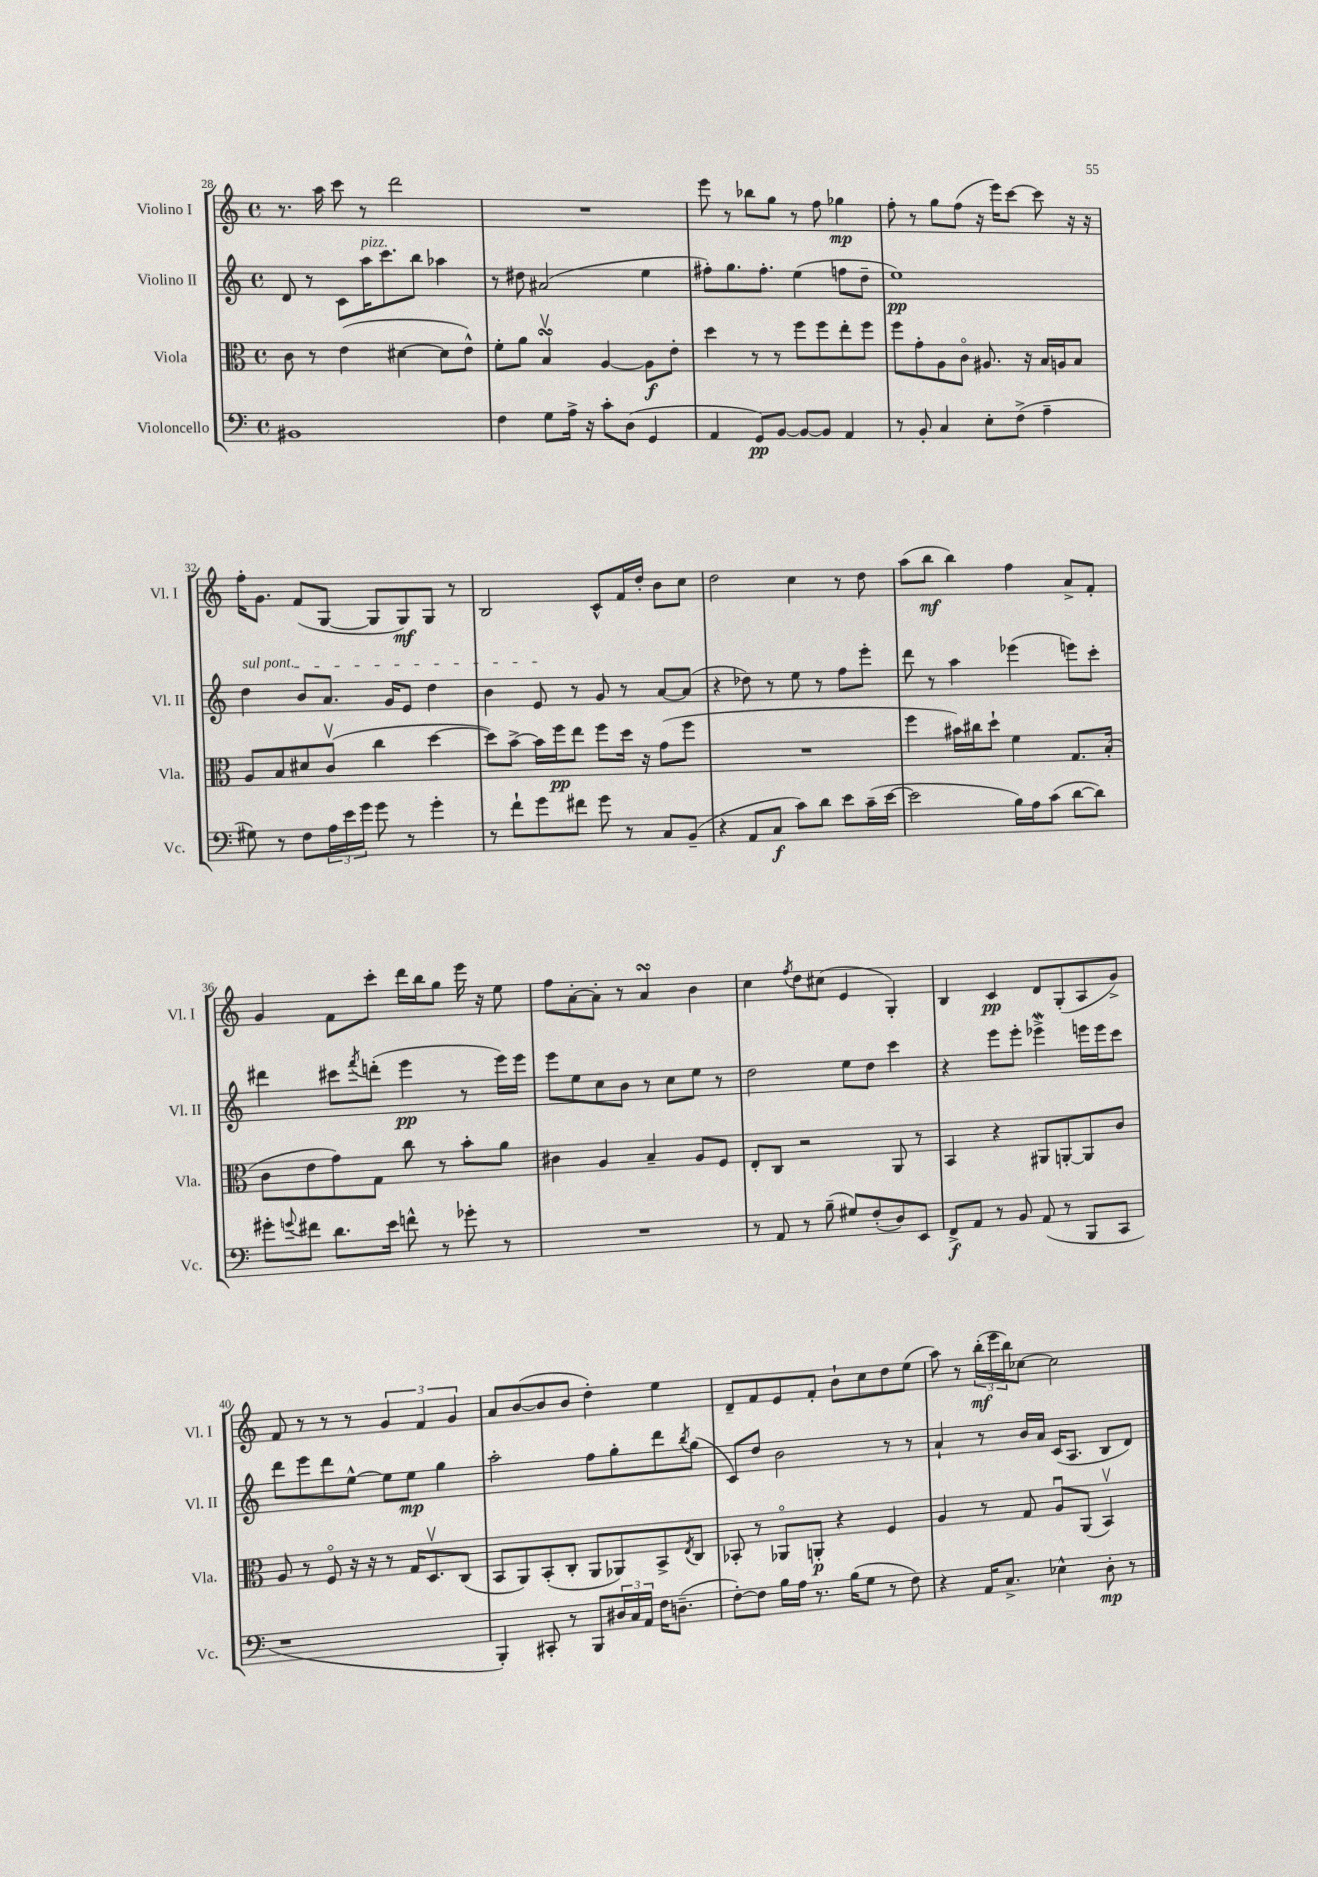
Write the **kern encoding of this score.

**kern	**kern	**kern	**kern
*staff4	*staff3	*staff2	*staff1
*clefF4	*clefC3	*clefG2	*clefG2
*k[]	*k[]	*k[]	*k[]
*M4/4	*M4/4	*M4/4	*M4/4
*met(c)	*met(c)	*met(c)	*met(c)
1BB#	8c\	8d/	8.r
.	8r	8r	.
.	.	.	16aa\
.	(4e\	8c\L	8ccc\
.	.	16aa\K	8r
.	.	8.ccc\	.
.	[4d#\	.	2ddd\
.	.	8bb\J	.
.	8d#\]L	4aa-\	.
.	8e^^\J)	.	.
=	=	=	=
4F\	8f'\L	8r	1r
.	8a\J	8dd#\	.
8G\L	4Bv/	(2a#/	.
16A^\Jk	.	.	.
16r	.	.	.
8c'\L	[4A/	.	.
(8D\J	.	.	.
4GG/	8A\]L	4ee\	.
.	8e'\J	.	.
=	=	=	=
4AA/	4dd\	8ff#'\L)	8eee\
.	.	8.gg\	8r
8GG/L)	8r	.	8bb-\L
.	.	8.ff#'\J	.
[8BB/J	8r	.	8gg\J
8BB/_L	8ff\L	(4ee\	8r
8BB/]J	8ff\	.	8ff\
4AA/	8ee'\	8ff\L	4gg-\
.	8ff\J	8dd~\J	.
=	=	=	=
8r	8ff\L	1ee)	8ff'\
8BB'/	8g'\	.	8r
4C/	8A\	.	8gg\L
.	8co\J	.	(8ff\J
8E'\L	8.A#/	.	16r
.	.	.	16eee\LK)
(8F^\J	.	.	[8ccc\J
.	16r	.	.
4A~\	16B/LL	.	8ccc\]
.	16A/J	.	.
.	8B/J	.	16r
.	.	.	16r
=	=	=	=
8G#\)	8A/L	4dd\	16ff'\LK
.	.	.	8.g\J
8r	8B/	.	.
8F\L	8d#/	8b/L	(8f/L
24A\L	(8cv/J	8.a/J	[8G/J
24e\	.	.	.
24g\JJ	.	.	.
8g\	4cc\	.	8G/]L
.	.	16g/LK	.
8r	.	8e/J	8G/)
4g'\	[4dd\	4dd\	8G/J
.	.	.	8r
=	=	=	=
8r	8dd\]L)	4b\	2B/
8f`\L	[8b^\J	.	.
8g\	16b\]LL	8e/	.
.	16ff\J	.	.
8f#\J	8ee\J	8r	.
8g\	8ff\L	8g/	8c^^/L
8r	16dd\Jk	8r	16f/L
.	16r	.	16dd'/JJ
8C/L	(8g\L	[8a/L	8b\L
(8BB~/J	8ff\J	(8a/]J	8cc\J
=	=	=	=
4r	1r	4r	2dd\
8AA/L	.	8dd-\)	.
8C/J	.	8r	.
8c\L)	.	8ee\	4cc\
8d\J	.	8r	.
8e\L	.	8ff\L	8r
(16c~\L	.	8eee'\J	8dd\
[16e\JJ	.	.	.
=	=	=	=
2e\]	4ff\	8ddd\	(8aa\L
.	.	8r	8bb\J
.	16b#\LL)	4aa\	4bb\)
.	16cc#\J	.	.
.	8dd`\J	.	.
16B\LL)	4f\	(4eee-\	4ff\
16A\J	.	.	.
(8c\J	.	.	.
[8d\L	8.G/L	8eee\L)	8a^/L
8d\]J)	.	8ccc'\J	8f'/J
.	(16B'/Jk	.	.
=	=	=	=
8g#'\L	8c\L	4ddd#\	4g/
8qqg/	.	.	.
8f#\J	8e\	.	.
8.d\L	8g\)	8ccc#\L	8f\L
.	.	8qfff/	.
.	8G\J	(8ddd'\J	8ccc'\J
16e\Jk	.	.	.
8f^^\	8cc\	4eee\	16ddd\LL
.	.	.	16bb\J
8r	8r	.	8gg\J
8g-'\	8b'\L	8r	16eee\
.	.	.	16r
8r	8a\J	16eee\LL)	8ee\
.	.	16eee\JJ	.
=	=	=	=
1r	4c#\	8eee\L	8ff\L
.	.	8ee\	[8a'\
.	4A/	8cc\	8a'\]J
.	.	8b\J	8r
.	4B~/	8r	4a/
.	.	8cc\L	.
.	8A/L	8ee\J	4b\
.	8F/J	8r	.
=	=	=	=
8r	8E'/L	2dd\	4cc\
8AA/	8C/J	.	.
.	.	.	8qff/
8r	2r	.	8dd\L
(8B~\	.	.	(8cc#\J
8G#/L)	.	8ee\L	4e/
(8F'/	.	8dd\J	.
8D/)	8AA/	4ccc\	4G'/)
8EE/J	8r	.	.
=	=	=	=
8FF^/L	4BB/	4r	4B/
8AA/J	.	.	.
8r	4r	8eee\L	4c/
8BB/	.	8eee'\J	.
(8AA/	8AA#/L	4eee-^\	8d/L
8r	[8AA'/	.	(8G'/
8BBB/L	8AA/]	16eee\LL	8A/
.	.	16eee\J	.
8CC/J	8c/J	8ccc\J	8g^/J)
=	=	=	=
1r	8A/	8ddd\L	8f/
.	8r	8eee\	8r
.	8Fo/	8ddd\	8r
.	16r	[8ee^^\J	8r
.	16r	.	.
.	8r	8ee\]L	6g/
.	16G/LK	8ee\J	.
.	.	.	6f/
.	8.Dv/	.	.
.	.	4gg\	.
.	.	.	6g/
.	(8C/J	.	.
=	=	=	=
4BBB'/)	8BB/L	2aa'\	8a/L
.	8AA/)	.	([8b/
8CC#'/	(8BB'/	.	8b/]
8r	8C'/J	.	8b/J
8BBB/L	8AA/L	8ff\L	4dd'\)
24D#/L	8AA-/)	8gg'\	.
24C/	.	.	.
24AA/JJ	.	.	.
16F\LK	8BB^/	8ddd\	4ee\
(8.D~\J	.	.	.
.	8qE/	8qbb/	.
.	8C/J	(8gg\J	.
=	=	=	=
[8F'\L)	8BB-'/	8c/L)	8d~/L
8F\]J	8r	8dd/J	8f/
16B\LL	8AA-o/L	2b\	8e/
16A\JJ	.	.	.
8.r	8AA'/J	.	8f'/J
.	4r	.	8b`\L
(16B\LK	.	.	.
8G\J	.	.	8cc\
8r	4F/	8r	8dd\
8F\)	.	8r	(8ee\J
=	=	=	=
4r	4A/	4a`/	8aa\)
.	.	.	8r
16AA/LK	8r	8r	(24bb'\LL
.	.	.	24eee\
8.C^/J	.	.	.
.	.	.	24bb\J)
.	8G/	16b/LL	[8cc-\J
.	.	16a/JJ	.
4E-^^\	8Au/L	(16c/LK	2cc-\]
.	.	8.A/J	.
.	(8AA/J	.	.
8D'\	4BBv/)	8B/L	.
8r	.	8d/J)	.
==	==	==	==
*-	*-	*-	*-
